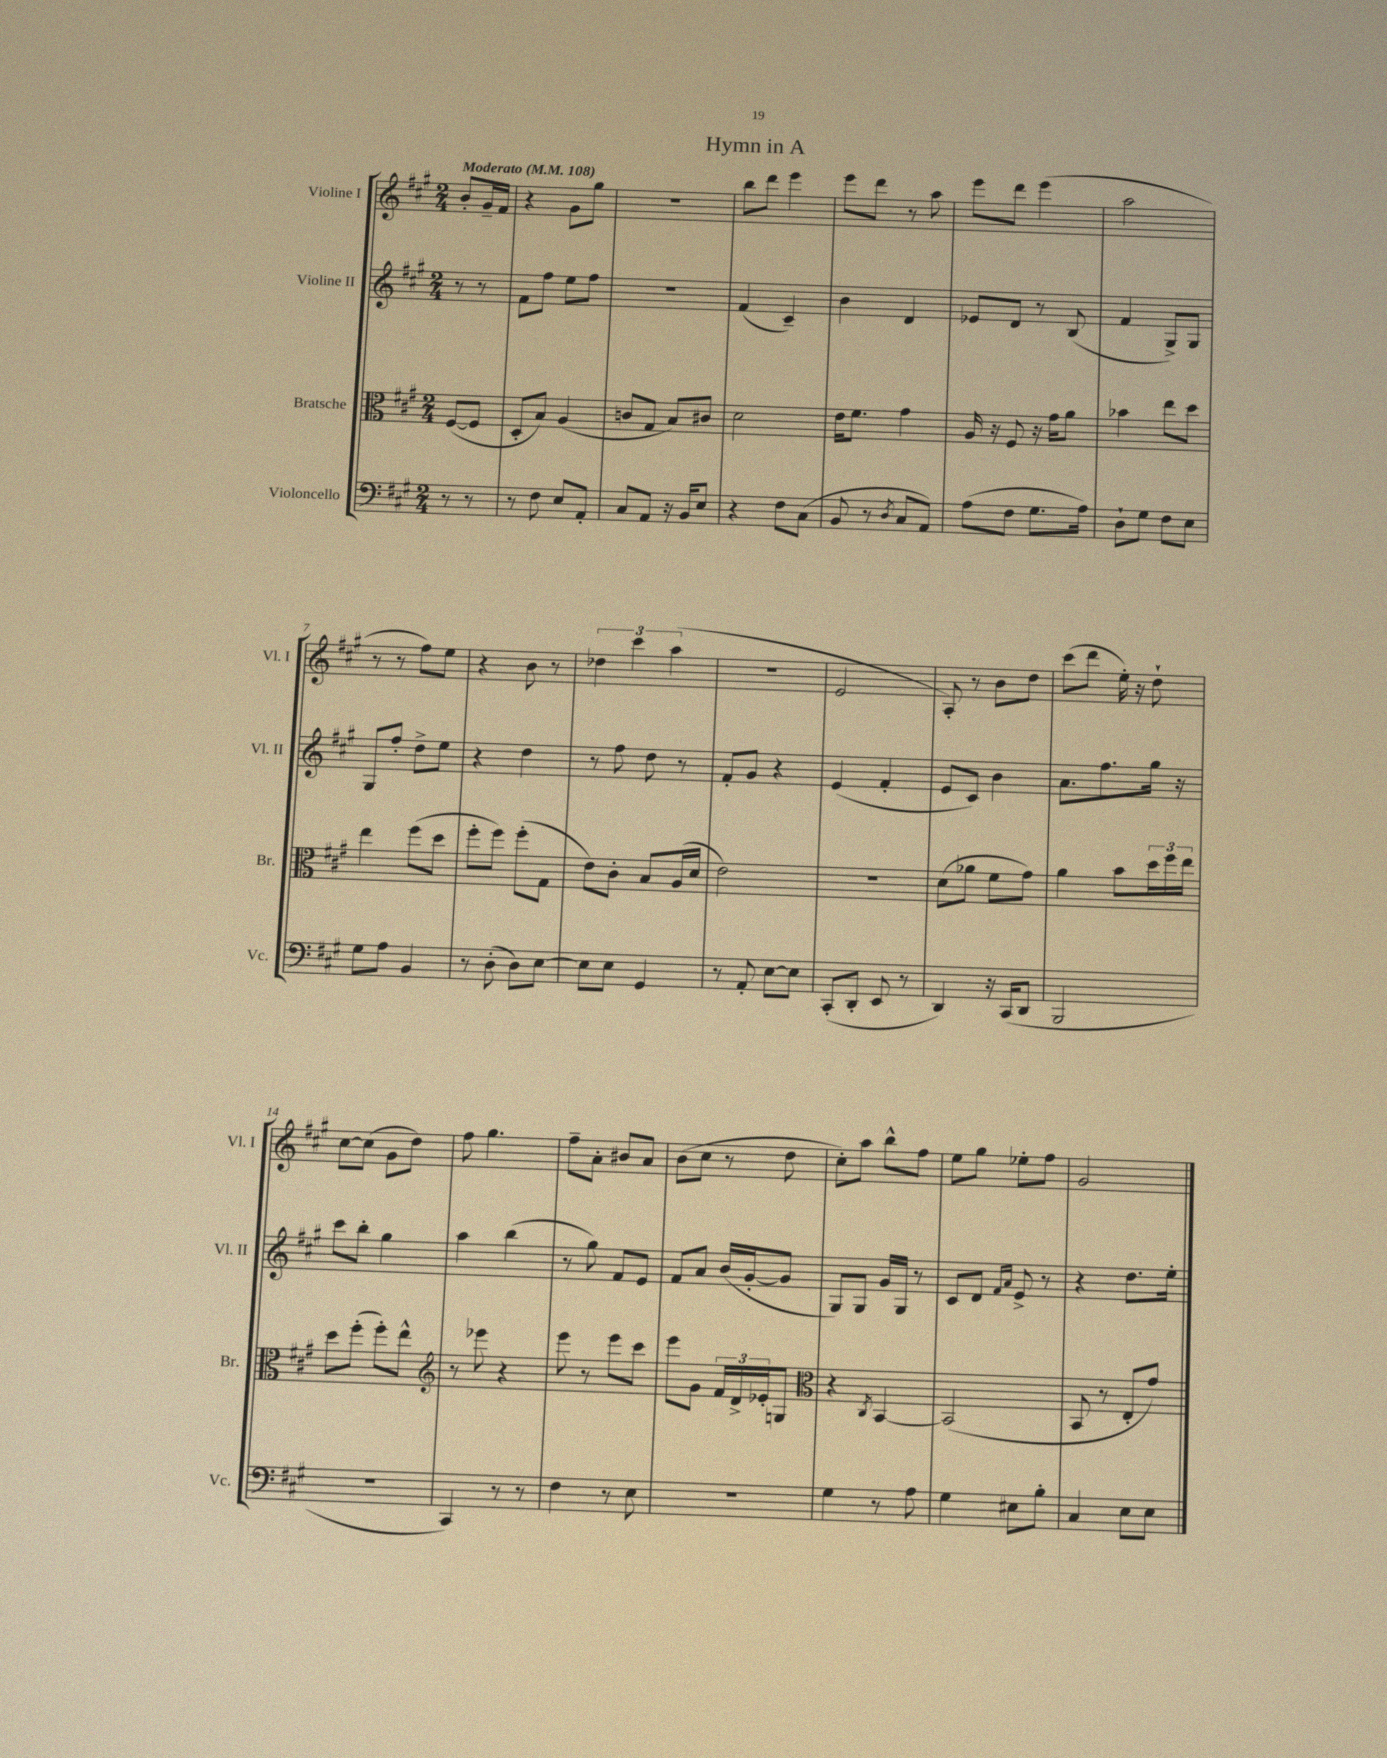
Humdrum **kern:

**kern	**kern	**kern	**kern
*staff4	*staff3	*staff2	*staff1
*clefF4	*clefC3	*clefG2	*clefG2
*k[f#c#g#]	*k[f#c#g#]	*k[f#c#g#]	*k[f#c#g#]
*M2/4	*M2/4	*M2/4	*M2/4
*MM108	*MM108	*MM108	*MM108
8r	([8F#	8r	8b'
8r	8F#]	8r	16g#~
.	.	.	16f#
=	=	=	=
8r	8D'	8f#	4r
8F#	8B)	8ff#	.
8E	(4A	8ee	8g#
8AA'	.	8ff#	8gg#
=	=	=	=
8C#	8c	2r	2r
8AA	8G#	.	.
16r	8B)	.	.
16BB	.	.	.
8E	8c#	.	.
=	=	=	=
4r	2d	(4f#	8bb
.	.	.	8ddd
8F#	.	4c#~)	4eee
(8C#	.	.	.
=	=	=	=
8BB	16e	4b	8eee
.	8.f#	.	.
8r	.	.	8ddd
8qD	.	.	.
8C#	4g#	4d	8r
8AA)	.	.	8aa
=	=	=	=
(8A	16A	8e-	8eee
.	16r	.	.
8F#	8F#	8d	8ddd
8.G#	16r	8r	(4eee
.	16g#	.	.
.	8a	(8B	.
16A)	.	.	.
=	=	=	=
8D`	4b-	4f#	2aa
8G#	.	.	.
8F#	8ee	8G#^)	.
8E	8dd	8G#	.
=	=	=	=
8G#	4ee	8G#	8r
8A	.	8ff#'	8r
4BB	(8ff#	8dd^	8ff#)
.	8dd	8ee	8ee
=	=	=	=
8r	8ff#'	4r	4r
(8D'	8ff#)	.	.
8D)	(8ff#'	4dd	8b
[8E	8G#	.	8r
=	=	=	=
8E]	8e)	8r	6dd-
8E	8c#'	8ff#	.
.	.	.	6ccc#
4GG#	8B	8dd	.
.	.	.	(6aa
.	(16A	8r	.
.	16d	.	.
=	=	=	=
8r	2e)	8f#'	2r
8AA'	.	8g#	.
[8E	.	4r	.
8E]	.	.	.
=	=	=	=
(8CC#'	2r	(4e	2e
8DD'	.	.	.
8EE	.	4f#'	.
8r	.	.	.
=	=	=	=
4DD)	(8d	8e	8A')
.	8a-	8c#)	8r
16r	8f#	4b	8b
(16CC#	.	.	.
8DD	8g#)	.	8dd
=	=	=	=
2BBB	4a	8.a	(8ccc#
.	.	.	8ddd
.	.	8.ff#	.
.	8b	.	16ee')
.	.	.	16r
.	24dd	16gg#	8dd`
.	24ff#	.	.
.	.	16r	.
.	24ee	.	.
=	=	=	=
2r	8dd	8ccc#	[8cc#
.	(8ff#'	8bb'	(8cc#]
.	8ff#')	4gg#	8g#
.	8ee^^	.	8dd)
=	=	=	=
*	*clefG2	*	*
4CC#)	8r	4aa	8ff#
.	8eee-	.	4.gg#
8r	4r	(4bb	.
8r	.	.	.
=	=	=	=
4F#	8eee	8r	8ff#~
.	8r	8gg#)	8a'
8r	8eee	8f#	8b#
8E	8ccc#	8e	8a
=	=	=	=
2r	8eee	8f#	(8b
.	8g#	8a	8cc#
.	24f#	(16b	8r
.	24d^	.	.
.	.	[16g#'	.
.	24e-'	.	.
.	8G	8g#]	8dd
=	=	=	=
*	*clefC3	*	*
4G#	4r	8G#)	8cc#')
.	.	8G#	8aa
.	8qC#	.	.
8r	[4BB	16g#	8bb^^
.	.	16G#	.
8A	.	8r	8ff#
=	=	=	=
4G#	(2BB]	8c#	8ee
.	.	8d	8gg#
.	.	16qqf#	.
.	.	16qqa	.
8E#	.	8e^	8ee-'
8B'	.	8r	8ff#
=	=	=	=
4C#	8BB	4r	2g#
.	8r	.	.
8E	8E'	8.dd	.
8E	8g#)	.	.
.	.	16ee'	.
==	==	==	==
*-	*-	*-	*-
